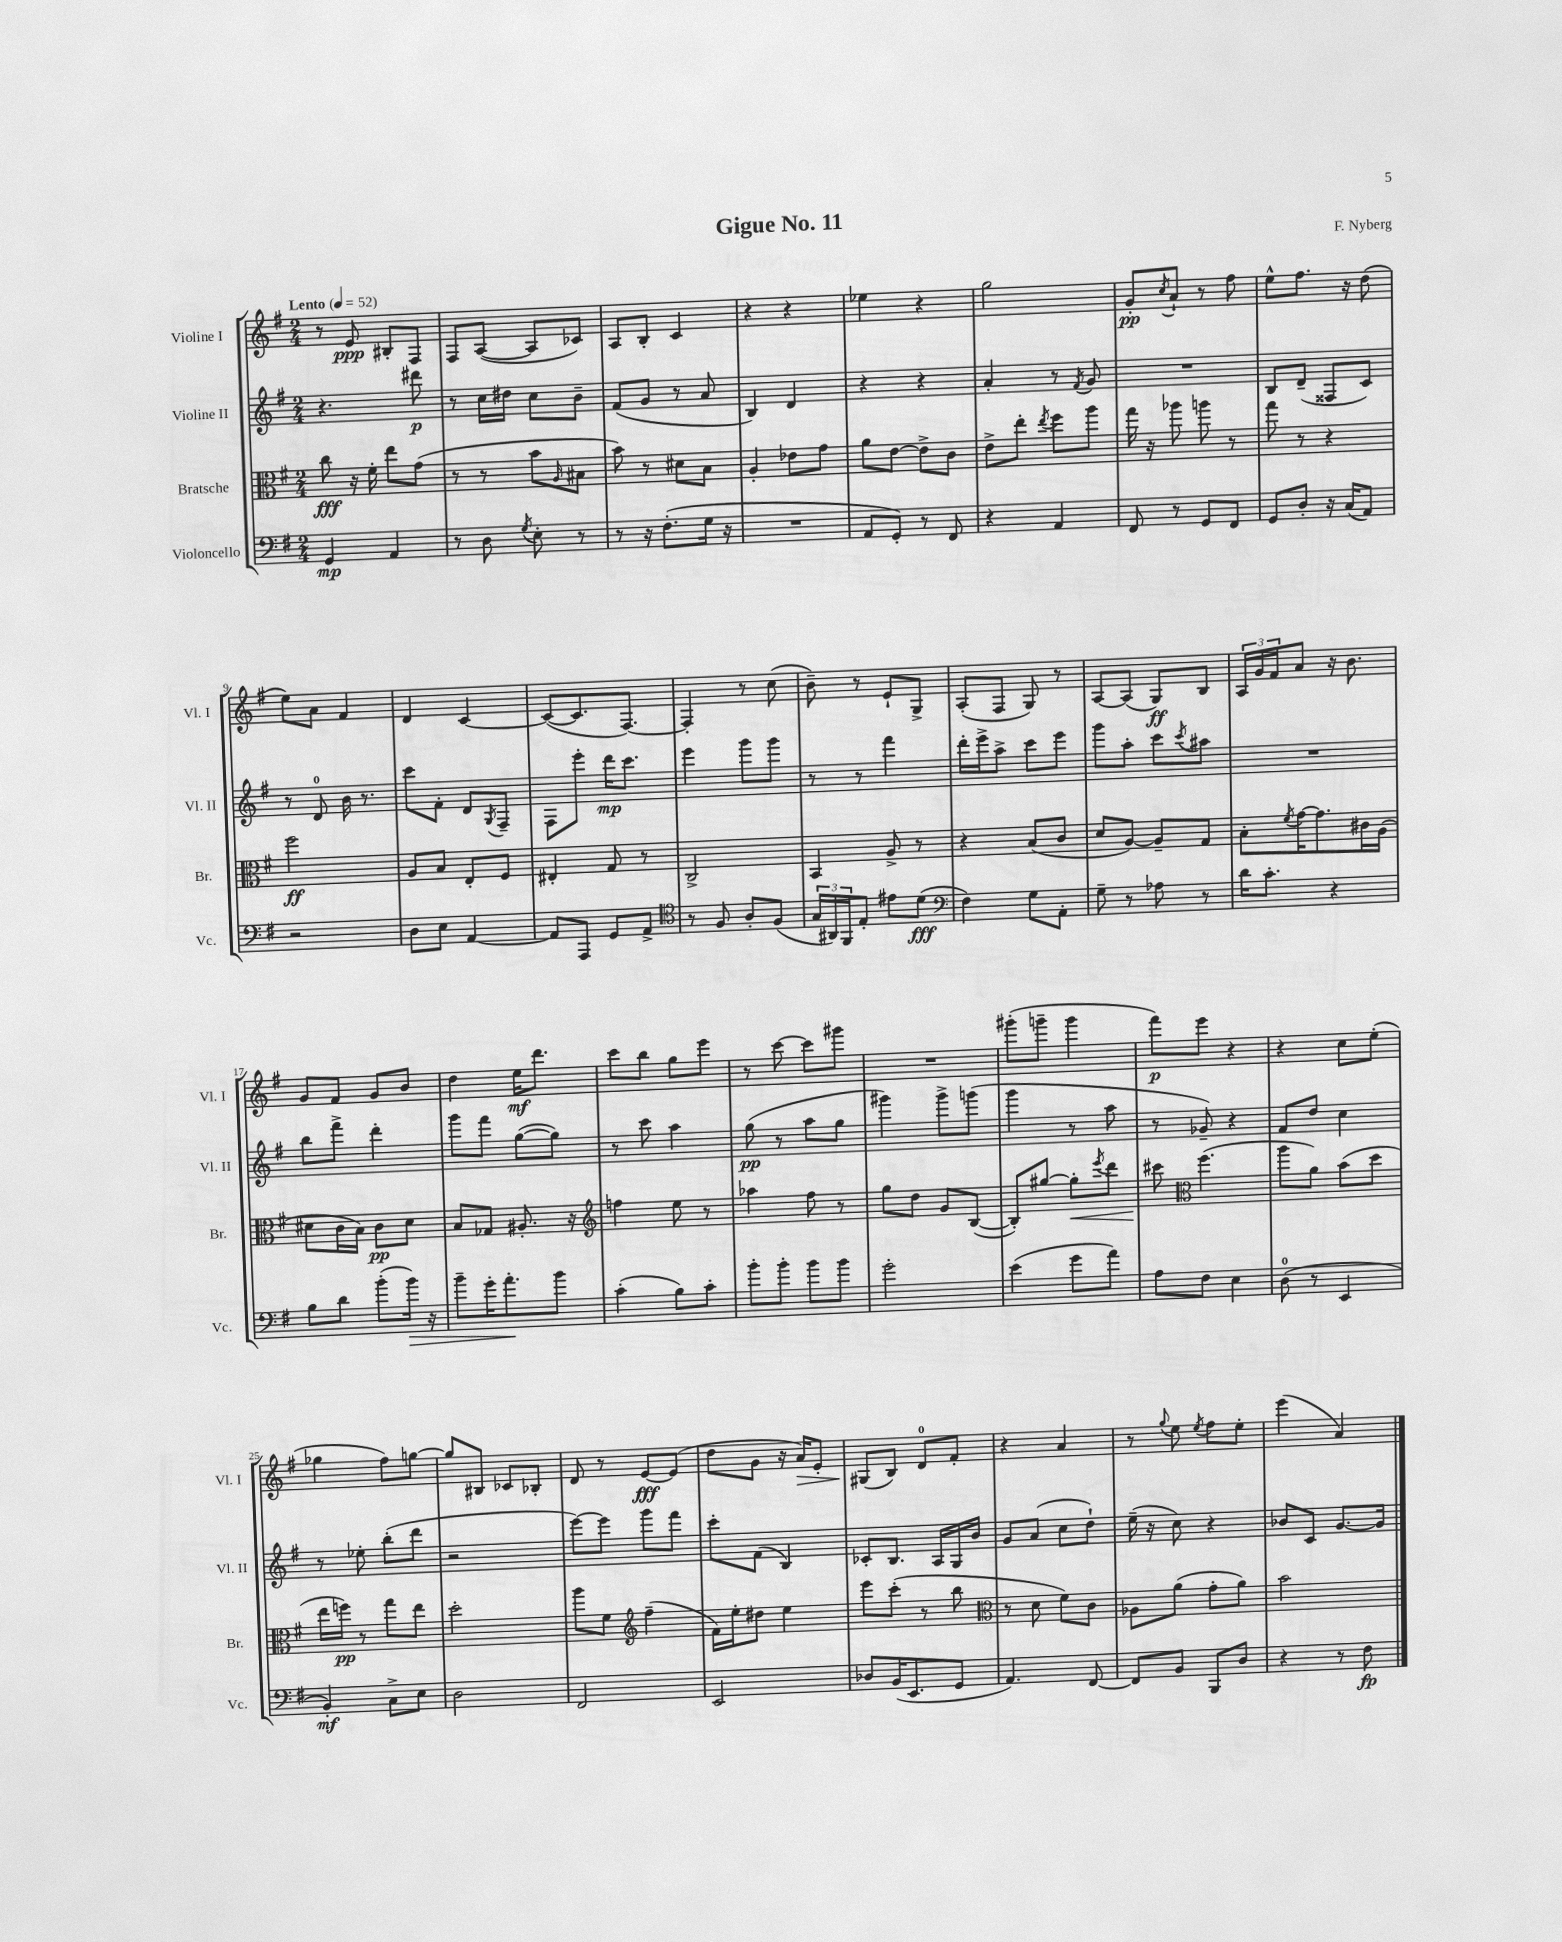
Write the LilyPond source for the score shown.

\header { title = "Gigue No. 11" composer = "F. Nyberg" }
<<
\new StaffGroup <<
\new Staff = "s0" \with { instrumentName = "Violine I" shortInstrumentName = "Vl. I" } {
    \clef treble \key g \major \numericTimeSignature \time 2/4 \tempo "Lento" 4 = 52
    r8 e'8\ppp bis8-. fis8 |
    fis8 a8~( a8 ces'8) |
    a8 b8-. c'4 |
    r4 r4 |
    ees''4 r4 |
    g''2 |
    g'8-.\pp \acciaccatura { c''8 } a'8-! r8 fis''8 |
    e''8-^ fis''8. r16 d''8( |
    e''8) a'8 fis'4 |
    d'4 c'4~ |
    c'8~( c'8. fis8.~) |
    fis4-. r8 c''8( |
    b'8--) r8 e'8-! g8-> |
    a8-.( fis8 g8) r8 |
    a8~ a8( g8\ff) b8 |
    \tuplet 3/2 { a16 g'16 fis'16 } a'8 r16 b'8. |
    g'8 fis'8 g'8 b'8 |
    d''4 e''16\mf d'''8. |
    c'''8 b''8 g''8 e'''8 |
    r8 c'''8~ c'''8 gis'''8 |
    R2 |
    gis'''8-.( g'''8-- g'''4 |
    fis'''8\p) e'''8 r4 |
    r4 c''8 e''8-.( |
    ges''4 fis''8) g''8~ |
    g''8 bis8 ces'8 bes8-. |
    d'8 r8 e'8~\fff e'8( |
    d''8 g'8 r16 a'16\>) e'8-. |
    gis8\!( b8) d'8-0 fis'8-. |
    r4 a'4 |
    r8 \appoggiatura { g''8 } e''8 \acciaccatura { e''8 } fis''8 e''8-. |
    e'''4( a'4) \bar "|." |
}
\new Staff = "s1" \with { instrumentName = "Violine II" shortInstrumentName = "Vl. II" } {
    \clef treble \key g \major \numericTimeSignature \time 2/4
    r4. dis'''8\p |
    r8 c''16 dis''16 c''8 b'8-- |
    fis'8( g'8 r8 a'8 |
    b4) d'4 |
    r4 r4 |
    a'4-. r8 \acciaccatura { fis'8 } g'8 |
    R2 |
    b8 d'8--( fisis8 c'8) |
    r8 d'8-0 b'16 r8. |
    c'''8 fis'8-. d'8 \acciaccatura { g8 } fis8-- |
    fis8 e'''8-. d'''16\mp c'''8. |
    e'''4 g'''8 g'''8 |
    r8 r8 fis'''4 |
    d'''16-. e'''16-> a''8-> c'''8 e'''8 |
    g'''8 a''8-. c'''8 \acciaccatura { c'''8 } ais''8 |
    R2 |
    b''8 fis'''8-> d'''4-. |
    g'''8 fis'''8 g''8~( g''8) |
    r8 c'''8 a''4 |
    g''8\pp( r8 a''8 g''8 |
    gis'''4) gis'''8-> g'''8( |
    g'''4 r8 a''8 |
    r8 ges'8--) r4 |
    fis'8 d''8 c''4 |
    r8 ees''8-. b''8-.( d'''8 |
    r2 |
    e'''8~) e'''8 g'''8 fis'''8 |
    c'''8-. fis'8( b4) |
    ces'8-. b8. a16 g16 b'16 |
    g'8 a'8( c''8 d''8-!) |
    e''16--( r16 c''8) r4 |
    bes'8 c'8 g'8.~ g'16 \bar "|." |
}
\new Staff = "s2" \with { instrumentName = "Bratsche" shortInstrumentName = "Br." } {
    \clef alto \key g \major \numericTimeSignature \time 2/4
    c''8\fff r16 fis'16-. e''8 g'8( |
    r8 r8 b'8 \grace { a16 } bis8 |
    b'8) r8 dis'8 b8 |
    a4-. ees'8 g'8 |
    a'8 e'8~ e'8-> c'8 |
    e'8-> e''8-. \acciaccatura { e''8 } fis''8 a''8 |
    g''16 r16 aes''8 a''8 r8 |
    g''8 r8 r4 |
    fis''2\ff |
    a8 b8 e8-. fis8 |
    eis4-. g8 r8 |
    c2-> |
    b,4 a8-> r8 |
    r4 b8( c'8 |
    d'8 a8~) a8-- g8 |
    b8-. \acciaccatura { fis'8 } g'16~ g'8. cis'16 a16( |
    dis'8 c'16 b16) c'8\pp dis'8 |
    b8 ges8 ais8.-. r16 |
    \clef treble f''4 e''8 r8 |
    aes''4 fis''8 r8 |
    g''8 d''8 g'8 b8~( |
    b8-.) gis''8~ gis''8-.\< \acciaccatura { e'''8 } d'''8 |
    cis'''8\! \clef alto fis''4.( |
    a''8 a'8) b'8( d''8 |
    e''16 f''16\pp) r8 g''8 e''8 |
    d''2-. |
    a''8 fis'8 \clef treble fis''4--( |
    fis'16) e''16-. dis''8 e''4 |
    e'''8 c'''8-.( r8 b''8 |
    \clef alto r8 d'8 fis'8) c'8 |
    aes8 a'8( g'8-. a'8) |
    b'2 \bar "|." |
}
\new Staff = "s3" \with { instrumentName = "Violoncello" shortInstrumentName = "Vc." } {
    \clef bass \key g \major \numericTimeSignature \time 2/4
    g,4\mp a,4 |
    r8 d8 \acciaccatura { g8 } e8-. r8 |
    r8 r16 fis8.-.( g16 r16 |
    R2 |
    a,8 g,8-.) r8 fis,8 |
    r4 a,4 |
    fis,8 r8 g,8 fis,8 |
    g,8 d8-. r16 c16( a,8) |
    r2 |
    d8 e8 a,4~ |
    a,8 a,,8 g,8 a,8-> |
    \clef tenor r8 fis8 a8-. fis8( |
    \tuplet 3/2 { g16 ais,16) fis,16 } e8-. eis'8 d'8\fff( |
    \clef bass fis4) g8 a,8-. |
    g8-- r8 aes8 r8 |
    d'16 c'8.-. r4 |
    b8 d'8 b'8-.( b'16\>) r16 |
    b'8-- g'16-. a'8.-.\! b'8 |
    c'4-.( b8) c'8-. |
    b'8-. b'8-. b'8 b'8 |
    g'2-. |
    e'4( g'8 a'8) |
    a8 fis8 e4 |
    d8-0( r8 e,4 |
    b,4-.\mf) c8-> e8 |
    d2 |
    fis,2 |
    e,2 |
    des8 b,16( e,8. g,8 |
    a,4.) fis,8~ |
    fis,8 b,8 b,,8 d8 |
    r4 r8 fis8\fp \bar "|." |
}
>>
>>
